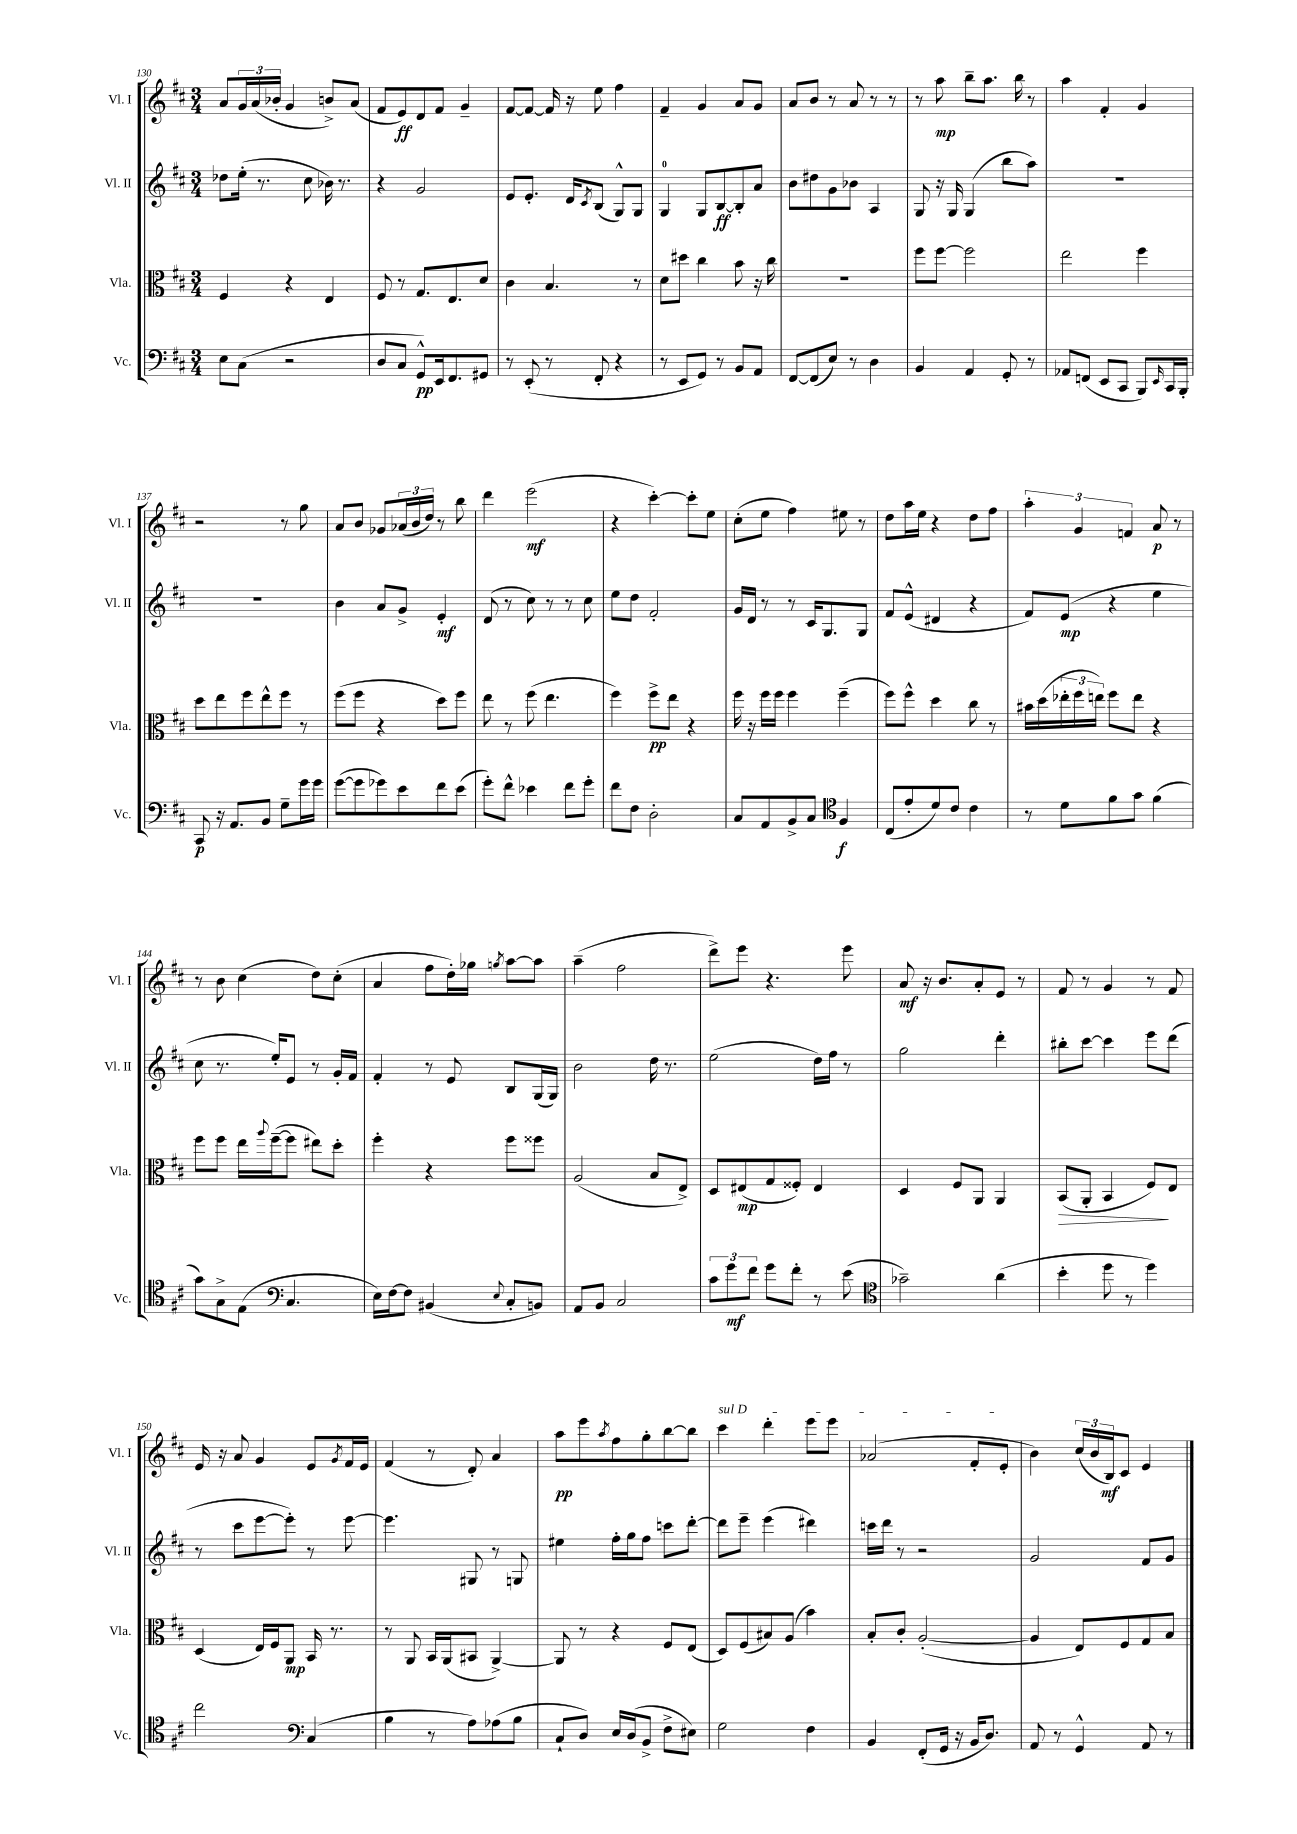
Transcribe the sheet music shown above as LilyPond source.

<<
\new StaffGroup <<
\new Staff = "s0" \with { instrumentName = "Vl. I" shortInstrumentName = "Vl. I" } {
    \clef treble \key d \major \numericTimeSignature \time 3/4
    a'8 \tuplet 3/2 { g'16 a'16( bes'16-. } g'4 b'8->) a'8( |
    fis'8 e'8\ff) d'8 fis'8 g'4-- |
    fis'8~ fis'8~ fis'16 r16 e''8 fis''4 |
    fis'4-- g'4 a'8 g'8 |
    a'8 b'8 r8 a'8 r8 r8 |
    r8 a''8\mp b''8-- a''8. b''16 r8 |
    a''4 fis'4-. g'4 |
    r2 r8 g''8 |
    a'8 b'8 ges'8 \tuplet 3/2 { aes'16( b'16 d''16) } r8 b''8 |
    d'''4 e'''2\mf( |
    r4 cis'''4~-.) cis'''8-. e''8 |
    cis''8-.( e''8 fis''4) eis''8 r8 |
    d''8 a''16 e''16 r4 d''8 fis''8 |
    \tuplet 3/2 { a''4-. g'4 f'4 } a'8\p r8 |
    r8 b'8 cis''4( d''8) cis''8-.( |
    a'4 fis''8 d''16-.) ges''16 \acciaccatura { g''8 } a''8~ a''8 |
    a''4--( fis''2 |
    d'''8->) e'''8 r4. e'''8 |
    a'8\mf r16 b'8. a'8-. e'8 r8 |
    fis'8 r8 g'4 r8 fis'8 |
    e'16 r16 a'8 g'4 e'8 \acciaccatura { g'8 } fis'16 e'16 |
    fis'4( r8 d'8-.) a'4 |
    a''8\pp e'''8 \acciaccatura { a''8 } fis''8 g''8-. b''8~ b''8 |
    \once \override TextSpanner.bound-details.left.text = \markup { \italic "sul D" } cis'''4\startTextSpan d'''4-. e'''8 e'''8 |
    aes'2( fis'8-. e'8-.\stopTextSpan |
    b'4) \tuplet 3/2 { cis''16( b'16 b16\mf) } cis'8 e'4 \bar "|." |
}
\new Staff = "s1" \with { instrumentName = "Vl. II" shortInstrumentName = "Vl. II" } {
    \clef treble \key d \major \numericTimeSignature \time 3/4
    des''8 e''16-.( r8. cis''8 bes'16) r8. |
    r4 g'2 |
    e'8 e'8.-. d'16 \acciaccatura { cis'8 } b8( g8-^) g8 |
    g4-0 g8 b8~\ff b8-. a'8 |
    b'8 dis''8 g'8 bes'8 a4 |
    g8 r16 g16 g4( b''8 a''8) |
    R2. |
    R2. |
    b'4 a'8 g'8-> e'4-.\mf |
    d'8( r8 cis''8) r8 r8 cis''8 |
    e''8 d''8 fis'2-. |
    g'16 d'16 r8 r8 cis'16 g8. g8 |
    fis'8 e'8-^( dis'4 r4 |
    fis'8) e'8\mp( r4 e''4 |
    cis''8 r8. e''16-.) e'8 r8 g'16-. fis'16 |
    fis'4-. r8 e'8 b8 g16( g16) |
    b'2 d''16 r8. |
    e''2( d''16) fis''16 r8 |
    g''2 d'''4-. |
    bis''8-. cis'''8~ cis'''4 e'''8 d'''8( |
    r8 cis'''8 e'''8~ e'''8-.) r8 e'''8~ |
    e'''4. gis8 r8 g8 |
    eis''4 fis''16-. g''16 fis''8 c'''8 d'''8~-. |
    d'''8 e'''8-- e'''4( dis'''4) |
    c'''16 d'''16 r8 r2 |
    g'2 fis'8 g'8 \bar "|." |
}
\new Staff = "s2" \with { instrumentName = "Vla." shortInstrumentName = "Vla." } {
    \clef alto \key d \major \numericTimeSignature \time 3/4
    fis4 r4 e4 |
    fis8 r8 g8. e8. d'8 |
    cis'4 b4. r8 |
    d'8 dis''8 cis''4 b'8 r16 cis''16 |
    R2. |
    fis''8 fis''8~ fis''2 |
    e''2 fis''4 |
    d''8 e''8 fis''8 e''8-^ fis''8 r8 |
    fis''8( fis''8 r4 d''8) fis''8 |
    e''8 r8 fis''8( e''4. |
    fis''4) fis''8->\pp e''8 r4 |
    fis''16 r16 fis''16 fis''16 fis''4 fis''4--( |
    fis''8) fis''8-^ d''4 cis''8 r8 |
    bis'16 d''16( \tuplet 3/2 { ees''16-. fis''16 e''16) } fis''8 e''8 r4 |
    fis''8 fis''8 e''16 \appoggiatura { a''8 } fis''16~--( fis''8 eis''8) d''8-. |
    fis''4-. r4 fis''8 fisis''8 |
    a2( b8 e8->) |
    d8 eis8\mp( g8 fisis8-.) eis4 |
    d4 fis8 a,8 a,4 |
    b,8\>( a,8-. b,4 fis8\!) e8 |
    d4( e16) fis16 a,8\mp b,16 r8. |
    r8 a,8 b,16 a,16( bis,8 a,4~->) |
    a,8 r8 r4 fis8 e8( |
    d8) fis8( bis8) a8( b'4) |
    b8-. cis'8-. a2~-.( |
    a4 e8) fis8 g8 b8 \bar "|." |
}
\new Staff = "s3" \with { instrumentName = "Vc." shortInstrumentName = "Vc." } {
    \clef bass \key d \major \numericTimeSignature \time 3/4
    e8 cis8( r2 |
    d8 cis8 g,8-^\pp) e,16 fis,8. gis,8 |
    r8 e,8-.( r8 fis,8-. r4 |
    r8 e,8 g,8) r8 b,8 a,8 |
    fis,8~ fis,8( e8) r8 d4 |
    b,4 a,4 g,8-. r8 |
    aes,8 f,8( e,8 cis,8 b,,8) \grace { e,16 } cis,16 b,,16-. |
    cis,8\p r16 a,8. b,8 g8-- g'16 g'16 |
    g'8~( g'8 ges'8) e'8 fis'8 e'8( |
    g'8-.) fis'8-^ ees'4 fis'8 g'8-. |
    fis'8 fis8 d2-. |
    cis8 a,8 b,8-> cis8 \clef tenor fis4\f |
    cis8( e'8-. d'8) cis'8 cis'4 |
    r8 d'8 fis'8 g'8 fis'4( |
    g'8) g8-> e8( \clef bass cis4. |
    e16) fis16~ fis8 bis,4( \appoggiatura { e8 } cis8-. b,8) |
    a,8 b,8 cis2 |
    \tuplet 3/2 { cis'8 g'8\mf fis'8 } g'8 fis'8-. r8 e'8( |
    \clef tenor ges'2--) a'4( |
    b'4-. d''8 r8 d''4) |
    cis''2 \clef bass cis4( |
    b4 r8 a8) aes8( b8 |
    cis8-! d8) e16 d16( b,8-> fis8-> eis8) |
    g2 fis4 |
    b,4 fis,8-.( g,16 r16 b,16 d8.) |
    a,8 r8 g,4-^ a,8 r8 \bar "|." |
}
>>
>>
\layout { \context { \Score currentBarNumber = #130 } }
